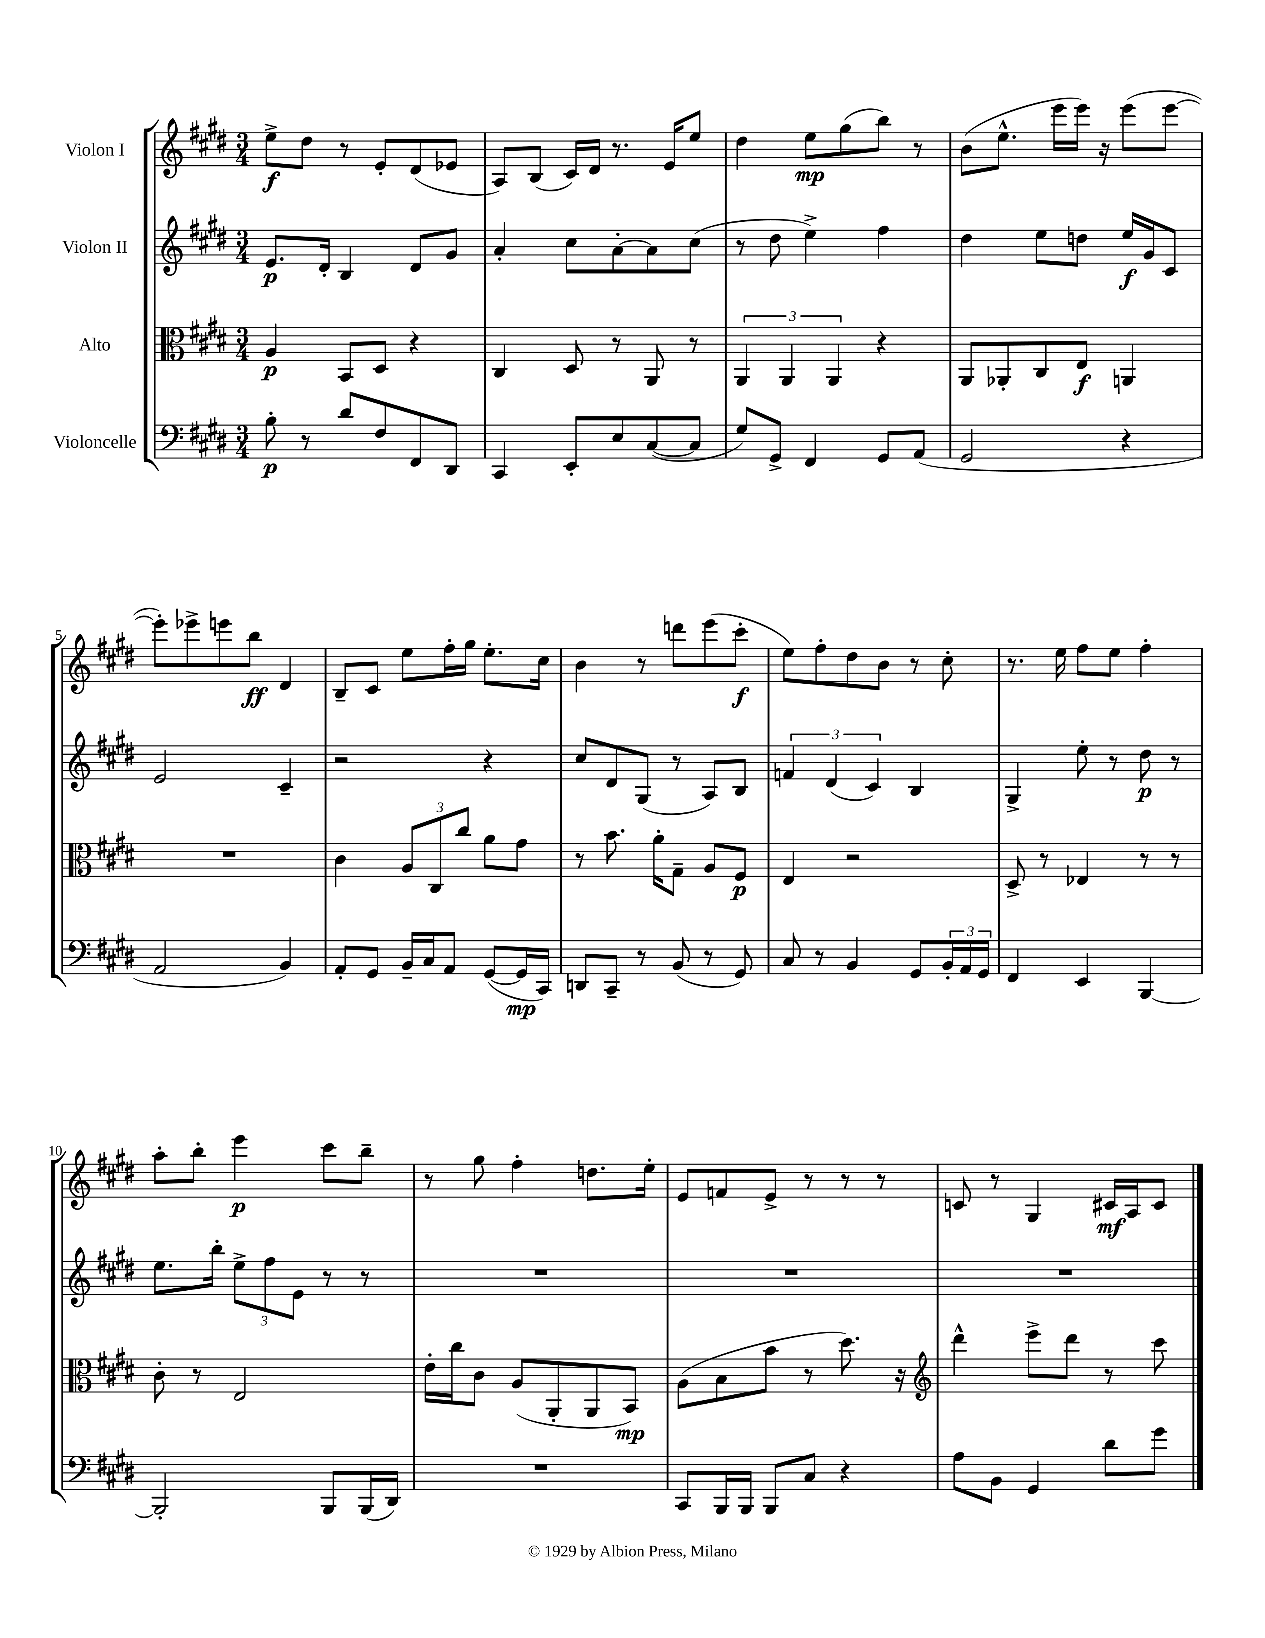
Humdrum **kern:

**kern	**kern	**kern	**kern
*staff4	*staff3	*staff2	*staff1
*clefF4	*clefC3	*clefG2	*clefG2
*k[f#c#g#d#]	*k[f#c#g#d#]	*k[f#c#g#d#]	*k[f#c#g#d#]
*M3/4	*M3/4	*M3/4	*M3/4
8B'\	4A/	8.e/L	8ee^\L
8r	.	.	8dd#\J
.	.	16d#'/Jk	.
8d#/L	8BB/L	4B/	8r
8F#/	8D#/J	.	8e'/L
8FF#/	4r	8d#/L	(8d#/
8DD#/J	.	8g#/J	8e-/J
=	=	=	=
4CC#/	4C#/	4a'/	8A/L)
.	.	.	(8B/J
8EE'/L	8D#/	8cc#\L	16c#/LL)
.	.	.	16d#/JJ
8E/	8r	[8a'\	8.r
([8C#/	8AA/	8a\]	.
.	.	.	16e/LK
8C#/]J	8r	(8cc#\J	8ee/J
=	=	=	=
8G#/L)	6AA/	8r	4dd#\
8GG#^/J	.	8dd#\	.
.	6AA/	.	.
4FF#/	.	4ee^\)	8ee\L
.	6AA/	.	.
.	.	.	(8gg#\
8GG#/L	4r	4ff#\	8bb\J)
(8AA/J	.	.	8r
=	=	=	=
2GG#/	8AA/L	4dd#\	(8b\L
.	8AA-'/	.	8.ee^^\J
.	8C#/	8ee\L	.
.	.	.	16eee\LL
.	8E/J	8dd\J	16eee\JJ)
.	.	.	16r
4r	4AA/	16ee/LL	(8eee\L
.	.	16g#/J	.
.	.	8c#/J	[8eee\J
=	=	=	=
2AA/	2.r	2e/	8eee'\]L)
.	.	.	8eee-^\
.	.	.	8eee\
.	.	.	8bb\J
4BB/)	.	4c#~/	4d#/
=	=	=	=
8AA'/L	4c#\	2r	8B~/L
8GG#/J	.	.	8c#/J
16BB~/LL	12A/L	.	8ee\L
16C#/J	.	.	.
.	12C#/	.	.
8AA/J	.	.	16ff#'\L
.	12cc#/J	.	.
.	.	.	16gg#\JJ
([8GG#/L	8a\L	4r	8.ee'\L
16GG#/]L	8g#\J	.	.
16CC#/JJ)	.	.	16cc#\Jk
=	=	=	=
8DD/L	8r	8cc#/L	4b\
8CC#~/J	8.b\	8d#/	.
8r	.	(8G#/J	8r
.	16a'\LK	.	.
(8BB/	8G#~\J	8r	8ddd\L
8r	8A/L	8A/L)	(8eee\
8GG#/)	8F#/J	8B/J	8ccc#'\J
=	=	=	=
8C#/	4E/	6f/	8ee\L)
8r	.	.	8ff#'\
.	.	(6d#/	.
4BB/	2r	.	8dd#\
.	.	6c#/)	.
.	.	.	8b\J
8GG#/L	.	4B/	8r
24BB'/L	.	.	8cc#'\
24AA/	.	.	.
24GG#/JJ	.	.	.
=	=	=	=
4FF#/	8D#^/	4G#^/	8.r
.	8r	.	.
.	.	.	16ee\
4EE/	4E-/	8ee'\	8ff#\L
.	.	8r	8ee\J
[4BBB/	8r	8dd#\	4ff#'\
.	8r	8r	.
=	=	=	=
2BBB'/]	8c#'\	8.ee\L	8aa'\L
.	8r	.	8bb'\J
.	.	16bb'\Jk	.
.	2E/	12ee^\L	4eee\
.	.	12ff#\	.
.	.	12e\J	.
8BBB/L	.	8r	8ccc#\L
(16BBB/L	.	8r	8bb~\J
16DD#/JJ)	.	.	.
=	=	=	=
2.r	16e'\LL	2.r	8r
.	16cc#\J	.	.
.	8c#\J	.	8gg#\
.	(8A/L	.	4ff#'\
.	8AA'/	.	.
.	8AA/	.	8.dd\L
.	8BB/J)	.	.
.	.	.	16ee'\Jk
=	=	=	=
8CC#/L	(8A\L	2.r	8e/L
16BBB/L	8B\	.	8f/
16BBB/JJ	.	.	.
8BBB/L	8b\J	.	8e^/J
8C#/J	8r	.	8r
4r	8.dd#\)	.	8r
.	.	.	8r
.	16r	.	.
=	=	=	=
*	*clefG2	*	*
8A\L	4ddd#^^\	2.r	8c/
8BB\J	.	.	8r
4GG#/	8eee^\L	.	4G#/
.	8ddd#\J	.	.
8d#\L	8r	.	16c#/LL
.	.	.	16A/J
8g#\J	8ccc#\	.	8c#/J
==	==	==	==
*-	*-	*-	*-
